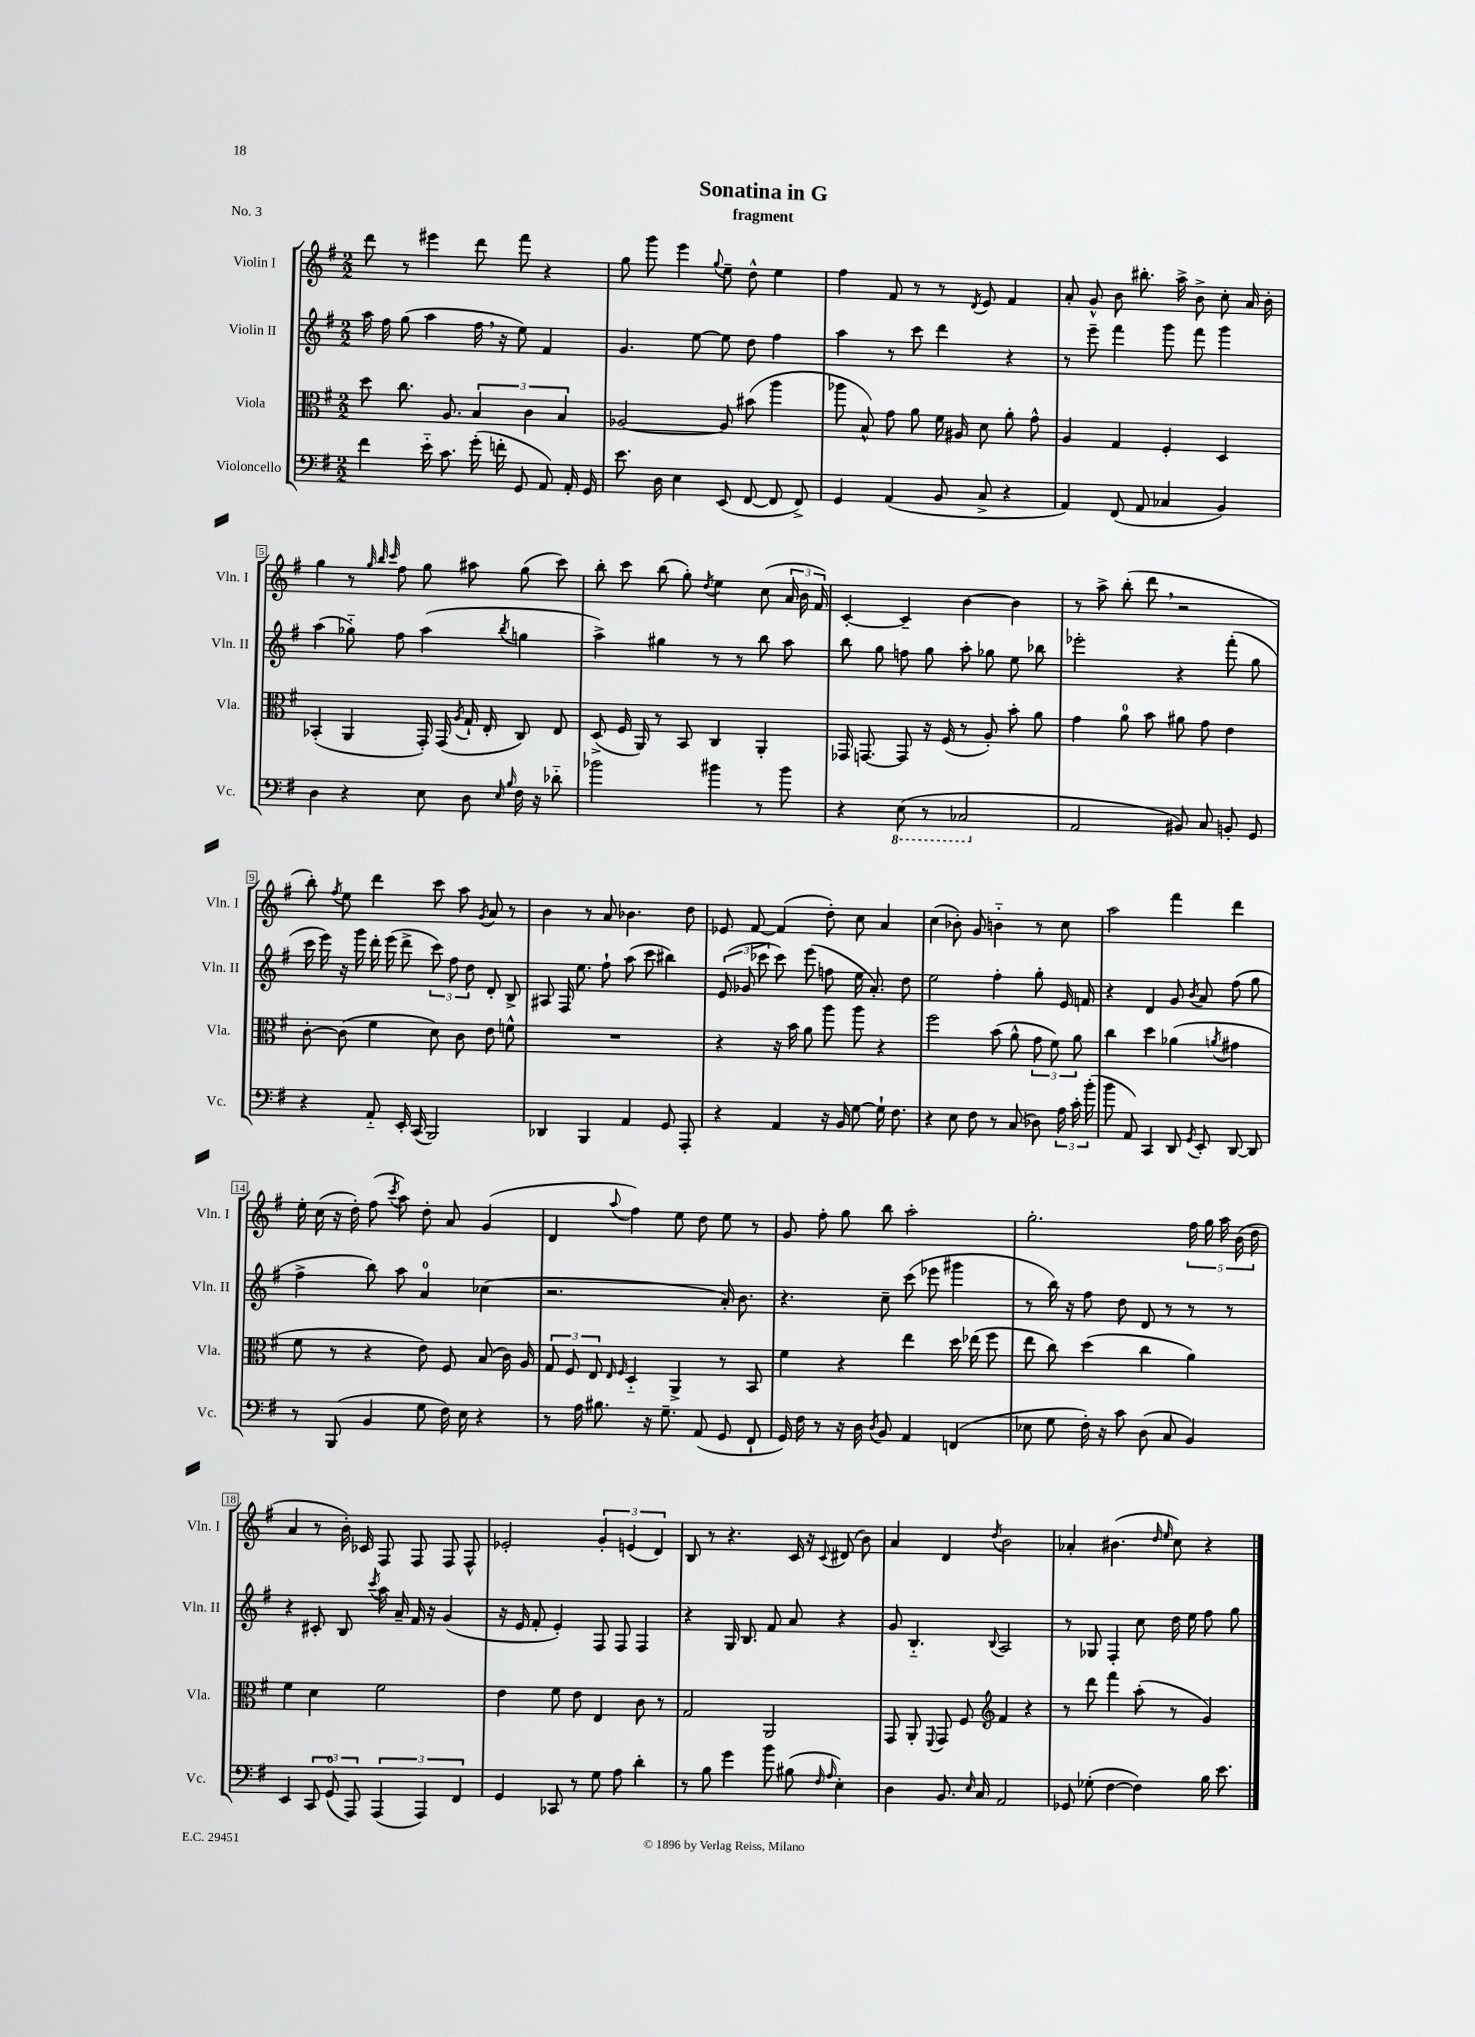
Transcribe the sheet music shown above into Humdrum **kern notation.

**kern	**kern	**kern	**kern
*staff4	*staff3	*staff2	*staff1
*clefF4	*clefC3	*clefG2	*clefG2
*k[f#]	*k[f#]	*k[f#]	*k[f#]
*M2/2	*M2/2	*M2/2	*M2/2
4f#	8dd	16aa	8ddd
.	.	16ff#	.
.	8.cc	(8gg	8r
16e'~	.	4aa	4eee#
8.c	8.A	.	.
(16g'	6B	16ff#	8ddd
16f'	.	16r	.
8GG	.	8ee)	8fff#
.	6c	.	.
8AA)	.	4f#	4r
.	6B	.	.
16AA'	.	.	.
16GG	.	.	.
=	=	=	=
8.e	[2A-	4.g	8gg
.	.	.	8ggg
16D	.	.	.
4E	.	.	4eee
.	.	[8ee	.
.	.	.	8qqgg
(8EE	8A-]	8ee]	8ee~
[8FF#	(8b#	8dd	8dd^^
8FF#]	4aa	4ff#	4ee
8FF#^)	.	.	.
=	=	=	=
4GG	8aa-	4aa	4ff#
.	8B^^)	.	.
(4AA	8g	8r	8f#
.	8a	8ccc	8r
8BB	16f#	4ddd	8r
.	16A#	.	.
.	.	.	8qd
8C^	8d	.	8e
4r	8a'	4r	4f#
.	8g^^	.	.
=	=	=	=
4AA)	4A	8r	8a'
.	.	8eee~	8g^^
(8FF#	4G	4fff#	8b
8AA	.	.	8.bb#'
4C-	4F#'	8ggg	.
.	.	.	16aa^
.	.	8fff#	8b^
4BB)	4D	4ggg	8cc'
.	.	.	16a
.	.	.	16b'
=	=	=	=
4D	(4BB-'	(4aa	4gg
4r	4AA	8gg-'~)	8r
.	.	.	32qqgg
.	.	.	32qqbb
.	.	.	32qqccc
.	.	8ff#	8ff#
8E	16GG')	(4aa	8gg
.	(16GG	.	.
.	8qA	.	.
8D	16G`	.	8aa#
.	16E'	.	.
16qqE	.	.	.
16qqB	.	8qbb	.
16F#	8C)	4gg	(8gg
16r	.	.	.
8d-'~	8E	.	8ccc)
=	=	=	=
2b-	(8D^	4aa^)	8bb'
.	16F#	.	8ccc
.	16AA)	.	.
.	8r	4gg#	(8bb
.	8BB	.	8gg')
.	.	.	8qdd
4b#	4C	8r	4ee
.	.	8r	.
8r	4AA'	8bb	(8cc
8b#	.	8aa	24a
.	.	.	24b
.	.	.	24f#)
=	=	=	=
4r	16GG-	8bb	[4c'
.	[8.GG	.	.
.	.	8gg	.
(8EE	8GG]	8ff	4c~]
8r	16r	8gg	.
.	(16F#	.	.
2CC-	8r	8aa'	[4b
.	8A')	8gg-	.
.	8b'	8ee	4b]
.	8a	8bb-	.
=	=	=	=
2AA	4g	2eee-'	8r
.	.	.	8aa^
.	8a	.	(8bb'
.	8b	.	8ddd
8BB#)	8a#	4r	2r
8C	8g	.	.
8BB'	4e	(8fff#'	.
8GG	.	8gg	.
=	=	=	=
4r	[8c'	16ccc	8bb')
.	.	16eee)	.
.	.	.	8qff#
.	(8c]	16r	8ee
.	.	16ggg	.
8AA'~	4f#	16ddd'	4ddd
.	.	(16eee	.
16EE'	.	8ddd^	.
(16CC	.	.	.
2BBB)	8d)	12ccc)	8ccc
.	.	12ff#	.
.	8c	.	8aa
.	.	12dd	.
.	.	.	8qg
.	8e	8d'	8a
.	8f^^	8B^	8r
=	=	=	=
4DD-	1r	8A#	4b
.	.	16F#	.
.	.	8.ee	.
4BBB	.	.	8r
.	.	8ff#`	8a
4AA	.	(8aa	4.b-
.	.	8ccc	.
8GG	.	4bb#)	.
8AAA'	.	.	8dd
=	=	=	=
4r	4r	(12e	8e-
.	.	12g-	.
.	.	.	[8f#
.	.	12ccc-	.
4AA	16r	8ccc-)	(4f#]
.	16b	.	.
.	8a	(8eee	.
16r	8aa	8ff	8dd')
16BB	.	.	.
[8G	8aa	16ee	8cc
.	.	8.a')	.
16G`]	4r	.	4a
8.F#	.	.	.
.	.	8dd	.
=	=	=	=
4r	2ff#	2ee	(4cc
8E	.	.	8b-')
8F#	.	.	8g
8r	(8b	4ff#'	4b'~
(8C	8a^^	.	.
8D-)	12g	8gg'	8r
.	12f#)	.	.
24A	.	16e	8cc
24c'	12a	.	.
.	.	16f	.
(24b'	.	.	.
=	=	=	=
8b	4cc	4r	2aa
8AA)	.	.	.
4CC	4dd	4d	.
8DD	(4a-	8g	4fff#
8qGG	.	8qb	.
8EE'	.	8a	.
.	8qa	.	.
[8DD	4g#	(8ff#	4ddd
8DD]	.	8gg	.
=	=	=	=
8r	8f#	4ff#^	16ee'
.	.	.	(16cc
(8BBB	8r	.	16r
.	.	.	16dd')
4BB	4r	8bb)	(8ff#
.	.	.	8qccc
.	.	8aa	8aa)
8G	8e)	4a	8dd'
16F#)	8F#	.	8a
16E	.	.	.
4r	(8B	(4cc-	(4g
.	16c)	.	.
.	16A	.	.
=	=	=	=
8r	12G	2.r	4d
.	12F#	.	.
16A	.	.	.
.	12E	.	.
8.B#	.	.	.
.	16qqE	.	.
.	16qqF#	.	8qqaa
.	4D'~	.	4ff#)
16r	.	.	.
8.G~	.	.	.
.	4AA^	.	8ee
(8AA	.	.	8dd
8GG	8r	16a')	8ee
.	.	8.b	.
8FF#`	8BB	.	8r
=	=	=	=
16GG)	4f#	4.r	8g
16F#	.	.	.
8r	.	.	8ff#'
16r	4r	.	8gg
16D	.	.	.
8qD	.	.	.
8BB	.	8cc~	8bb
4AA	4ee	(8ccc	2aa'
.	.	8eee-	.
(4FF	16dd	4ggg#	.
.	(16ee-	.	.
.	8ff#	.	.
=	=	=	=
8E-	8ee	8r	2.gg'
8G	8cc)	16bb)	.
.	.	16r	.
16F#')	(4dd	8ff#	.
16r	.	.	.
8c	.	8dd	.
(8D	4cc	8d	.
8C	.	8r	.
4BB)	4a)	8r	20ff#
.	.	.	20gg
.	.	.	20aa
.	.	8r	.
.	.	.	(20b
.	.	.	20dd
=	=	=	=
4EE	4f#	4r	4a
12CC	4d	8c#'	8r
(12GG	.	.	.
.	.	8B	16b')
12AAA)	.	.	.
.	.	.	16c-
.	.	8qccc	.
(6AAA	2f#	16aa	8F#
.	.	16a~	.
.	.	16f#	8F#
6AAA)	.	.	.
.	.	16r	.
.	.	(4g	8F#
6FF#	.	.	.
.	.	.	8F#^^
=	=	=	=
4GG	4e	16r	2e-'
.	.	16e	.
.	.	8f#'	.
8CC-	8f#	4e')	.
8r	8e	.	.
8G	4E	8F#	6g'
8A	.	8F#	.
.	.	.	(6e
4d'	8c	4F#	.
.	.	.	6d)
.	8r	.	.
=	=	=	=
8r	2G	4r	8B
8B	.	.	8r
4g	.	16G	4.r
.	.	8.B	.
8b	2AA	8f#	.
(8B#	.	8a	16c
.	.	.	16r
16qqF#	.	.	.
16qqA	.	.	8qqc
4E')	.	4r	(8d#
.	.	.	8b)
=	=	=	=
4D	8GG	8g	4a
.	8AA'	4.B'~	.
.	8qqFF#	.	.
8.BB	8GG	.	4d
.	8F#	.	.
16qqE	.	.	.
16C	.	.	.
*	*clefG2	*	*
.	.	8qqB	8qdd
2AA	4f#	2A	2b
.	4r	.	.
=	=	=	=
8GG-	8r	8r	4a-'
(8G-'	8ddd	8G-	.
[4F#	4fff#	4F#'	(4.b#
4F#])	(8aa'	8cc	.
.	.	.	16qqdd
.	.	.	16qqee
.	8r	16dd	8cc)
.	.	16ee	.
16B	4g)	8ff#	4r
8.e	.	.	.
.	.	8gg	.
==	==	==	==
*-	*-	*-	*-
